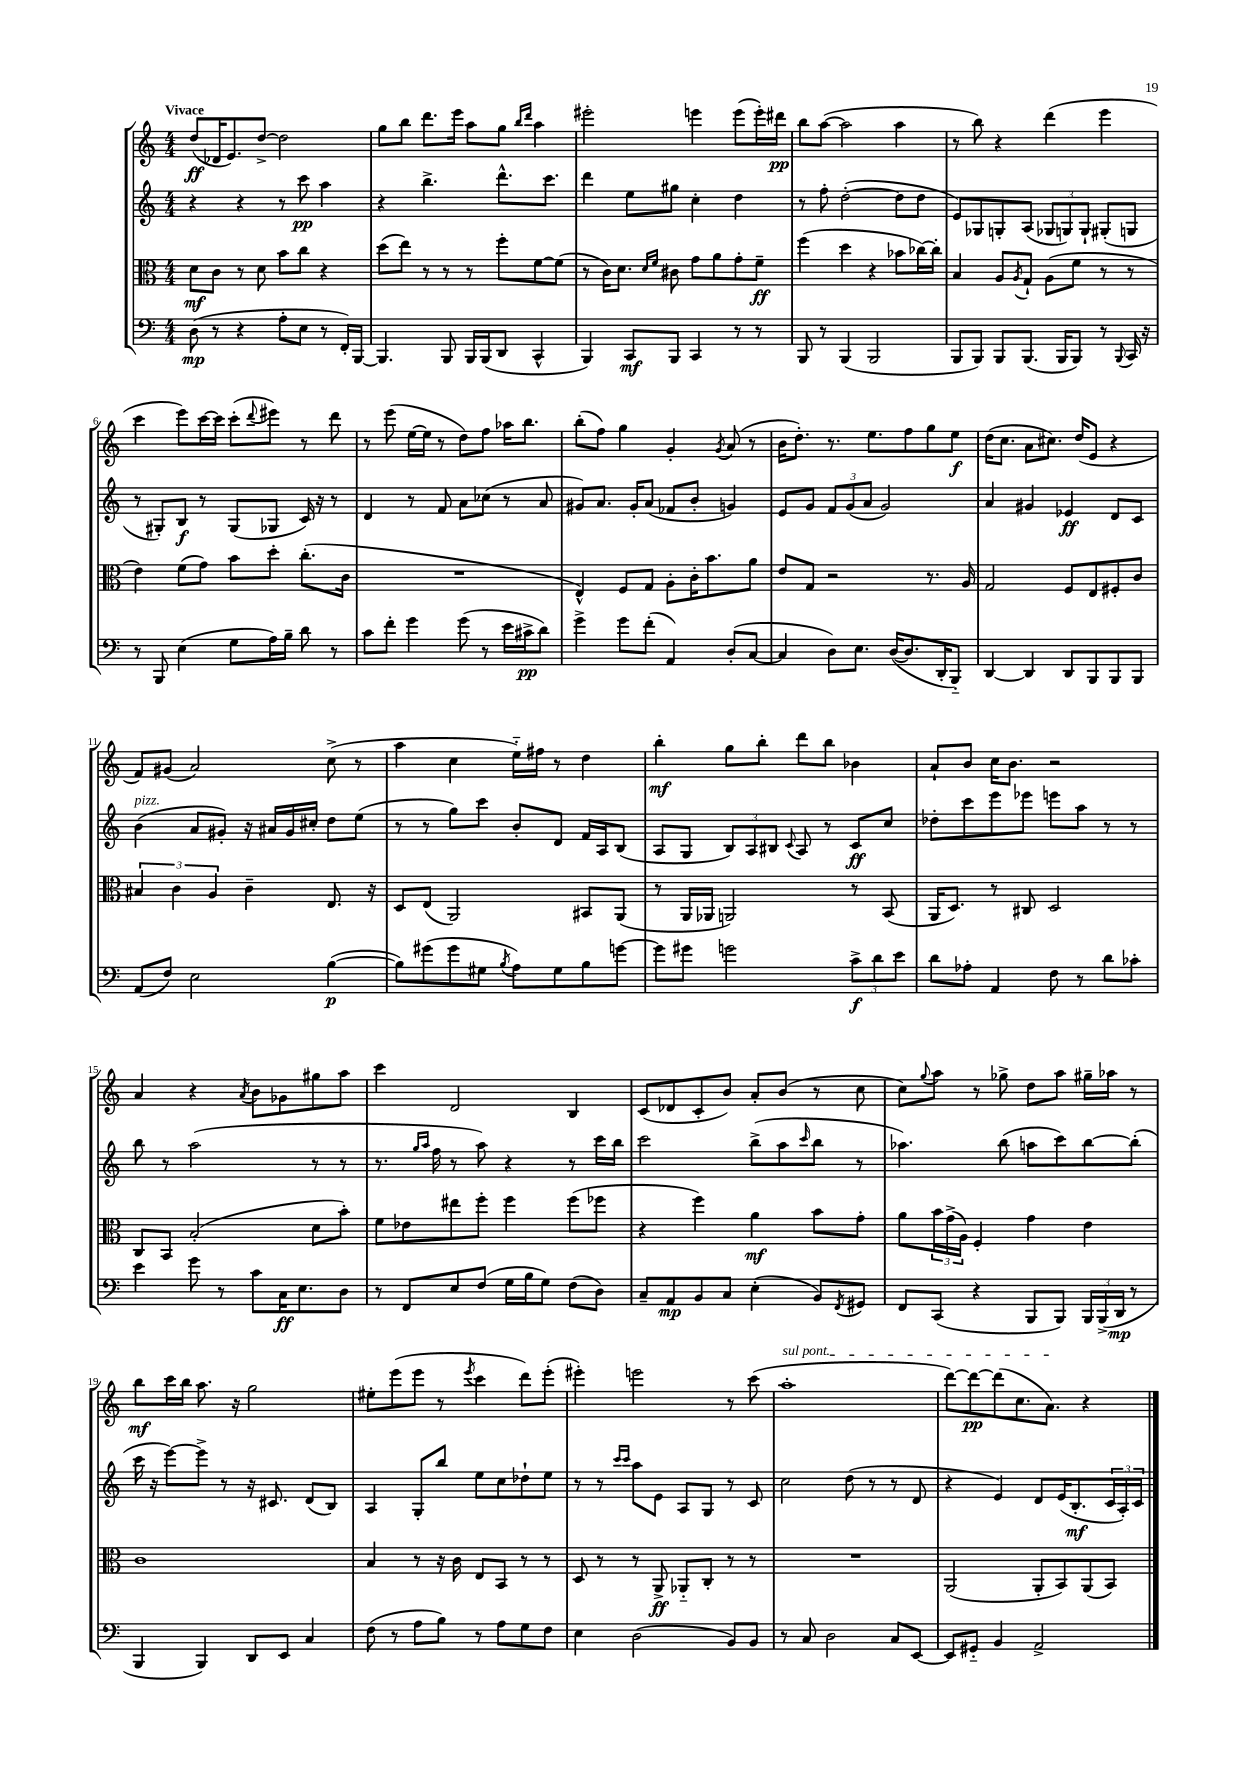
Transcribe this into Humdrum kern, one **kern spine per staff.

**kern	**dynam	**kern	**dynam	**kern	**dynam	**kern	**dynam
*part4	*part4	*part3	*part3	*part2	*part2	*part1	*part1
*staff4	*staff4	*staff3	*staff3	*staff2	*staff2	*staff1	*staff1
*clefF4	*	*clefC3	*	*clefG2	*	*clefG2	*
*k[]	*	*k[]	*	*k[]	*	*k[]	*
*M4/4	*	*M4/4	*	*M4/4	*	*M4/4	*
=1	=1	=1	=1	=1	=1	=1	=1
!	!	!	!	!	!	!LO:TX:a:B:t=Vivace	!
(8D\	mp	8d\L	mf	4r	.	(8dd/L	ff
8r	.	8c\J	.	.	.	16d-X/K	.
.	.	.	.	.	.	8.e/)	.
4r	.	8r	.	4r	.	.	.
.	.	8d\	.	.	.	[8dd^/J	.
8A'\L	.	8b\L	.	8r	.	2dd\]	.
8E\J	.	8cc\J	.	8ccc\	pp	.	.
8r	.	4r	.	4aa\	.	.	.
16FF'/LL)	.	.	.	.	.	.	.
[16BBB/JJ	.	.	.	.	.	.	.
=2	=2	=2	=2	=2	=2	=2	=2
4.BBB/]	.	(8dd\L	.	4r	.	8gg\L	.
.	.	8ee\J)	.	.	.	8bb\J	.
.	.	8r	.	4.bb^\	.	8.ddd\L	.
8BBB/	.	8r	.	.	.	.	.
.	.	.	.	.	.	16eee\Jk	.
16BBB/LL	.	8r	.	.	.	8aa\L	.
(16BBB/J	.	.	.	.	.	.	.
8DD/J	.	8ff'\L	.	8.ddd^^\L	.	8gg\J	.
.	.	.	.	.	.	16qqbb/LL	.
.	.	.	.	.	.	16qqddd/JJ	.
4CC^^/	.	[8f\	.	.	.	4aa\	.
.	.	.	.	8.ccc\J	.	.	.
.	.	(8f\J]	.	.	.	.	.
=3	=3	=3	=3	=3	=3	=3	=3
4BBB/)	.	8r	.	4ddd\	.	2eee#X'\	.
.	.	16c\KL)	.	.	.	.	.
.	.	8.d\J	.	.	.	.	.
8CC/L	mf	.	.	8ee\L	.	.	.
.	.	16qqd/LL	.	.	.	.	.
.	.	16qqf/JJ	.	.	.	.	.
8BBB/J	.	8c#X\	.	8gg#X\J	.	.	.
4CC/	.	8g\L	.	4cc'\	.	4eeen\	.
.	.	8a\	.	.	.	.	.
8r	.	8g'\	.	4dd\	.	(8eee\L	.
8r	.	8f~\J	ff	.	.	16eee'\L)	.
.	.	.	.	.	.	16ddd#X\JJ	pp
=4	=4	=4	=4	=4	=4	=4	=4
8BBB/	.	(4ff\	.	8r	.	8bb\L	.
8r	.	.	.	8ff'\	.	([8aa\J	.
(4BBB/	.	4dd\	.	([2dd'\	.	2aa\]	.
2BBB/	.	4r	.	.	.	.	.
.	.	8b-X\L	.	8dd\L]	.	4aa\	.
.	.	[16cc-X\L)	.	8dd\J	.	.	.
.	.	16cc-'\JJ]	.	.	.	.	.
=5	=5	=5	=5	=5	=5	=5	=5
8BBB/L	.	4B/	.	8e/L)	.	8r	.
8BBB/J)	.	.	.	8G-X/	.	8bb\)	.
8BBB/L	.	8A/L	.	8Gn'/	.	4r	.
.	.	8qA/	.	.	.	.	.
(8.BBB/J	.	8G`/J	.	(8A/J	.	.	.
.	.	(8A\L	.	12G-X/L	.	(4ddd\	.
16BBB/KL	.	.	.	.	.	.	.
.	.	.	.	12Gn/)	.	.	.
8BBB/J)	.	8f\J	.	.	.	.	.
.	.	.	.	12G`/J	.	.	.
8r	.	8r	.	(8G#X'/L	.	4eee\	.
8qqBBB/	.	.	.	.	.	.	.
16CC/	.	8r	.	8Gn/J	.	.	.
16r	.	.	.	.	.	.	.
!!LO:LB:g=z
=6	=6	=6	=6	=6	=6	=6	=6
8r	.	4e\)	.	8r	.	4ccc\	.
8BBB/	.	.	.	8G#X'/L)	.	.	.
(4E\	.	(8f\L	.	8B/J	f	8eee\L)	.
.	.	8g\J)	.	8r	.	[16ccc\L	.
.	.	.	.	.	.	16ccc\JJ]	.
8G\L	.	8b\L	.	(8G#/L	.	(8ccc'\L	.
.	.	.	.	.	.	8qqddd/	.
16A\L)	.	8dd'\J	.	8G-X/J	.	8eee#X\J)	.
16B~\JJ	.	.	.	.	.	.	.
8d\	.	(8.cc'\L	.	16c/)	.	8r	.
.	.	.	.	16r	.	.	.
8r	.	.	.	8r	.	8ddd\	.
.	.	16c\Jk	.	.	.	.	.
=7	=7	=7	=7	=7	=7	=7	=7
8c\L	.	1r	.	4d/	.	8r	.
8f'\J	.	.	.	.	.	(8eee\	.
4g\	.	.	.	8r	.	[16ee\LL	.
.	.	.	.	.	.	16ee\JJ]	.
.	.	.	.	8f/	.	8r	.
(8g\	.	.	.	8a\L	.	8dd\L)	.
8r	.	.	.	(8cc-X\J	.	8ff\J	.
16e\LL	.	.	.	8r	.	16aa-X\KL	.
16c#X^\J	pp	.	.	.	.	8.bb\J	.
8d\J)	.	.	.	8a/	.	.	.
=8	=8	=8	=8	=8	=8	=8	=8
4g^\	.	4E^^/)	.	8g#X/L)	.	(8bb'\L	.
.	.	.	.	8.a/J	.	8ff\J)	.
8g\L	.	8F/L	.	.	.	4gg\	.
.	.	.	.	16g#'/KL	.	.	.
(8f'\J	.	8G/J	.	(8a/J	.	.	.
4AA/)	.	8A'\L	.	8f-X/L	.	4g'/	.
.	.	16c'\K	.	8b'/J	.	.	.
.	.	8.b\	.	.	.	.	.
.	.	.	.	.	.	8qg/	.
(8D'/L	.	.	.	4gn/)	.	(8a/	.
[8C/J	.	8a\J	.	.	.	8r	.
=9	=9	=9	=9	=9	=9	=9	=9
4C/]	.	8e/L	.	8e/L	.	16b\KL	.
.	.	.	.	.	.	8.dd'\J)	.
.	.	8G/J	.	8g/J	.	.	.
8D\L)	.	2r	.	12f/L	.	8.r	.
.	.	.	.	(12g/	.	.	.
8.E\J	.	.	.	.	.	.	.
.	.	.	.	12a/J	.	.	.
.	.	.	.	.	.	8.ee\L	.
.	.	.	.	2g/)	.	.	.
([16D/KL	.	.	.	.	.	.	.
8.D/]	.	.	.	.	.	8ff\	.
.	.	8.r	.	.	.	8gg\	.
16DD'/K	.	.	.	.	.	.	.
8BBB/J)	.	.	.	.	.	8ee\J	f
.	.	16A/	.	.	.	.	.
=10	=10	=10	=10	=10	=10	=10	=10
[4DD/	.	2G/	.	4a/	.	(16dd\KL	.
.	.	.	.	.	.	8.cc\J	.
4DD/]	.	.	.	4g#X/	.	8a\L	.
.	.	.	.	.	.	8.cc#X\J)	.
8DD/L	.	8F/L	.	4e-X/	ff	.	.
.	.	.	.	.	.	(16dd/KL	.
8BBB/	.	8E/	.	.	.	8e/J	.
8BBB/	.	8F#X'/	.	8d/L	.	4r	.
8BBB/J	.	8c/J	.	8c/J	.	.	.
!!LO:LB:g=z
=11	=11	=11	=11	=11	=11	=11	=11
!	!	!	!	!LO:TX:a:i:t=pizz.	!	!	!
(8AA/L	.	6B#X/	.	(4b\	.	8f/L)	.
8F/J)	.	.	.	.	.	(8g#X/J	.
.	.	6c\	.	.	.	.	.
2E\	.	.	.	8a/L	.	2a/)	.
.	.	6A/	.	.	.	.	.
.	.	.	.	8g#X'/J)	.	.	.
.	.	4c~\	.	16r	.	.	.
.	.	.	.	16a#X/LL	.	.	.
.	.	.	.	16g#/	.	.	.
.	.	.	.	16cc#X'/JJ	.	.	.
([4B\	p	8.E/	.	8dd\L	.	(8cc^\	.
.	.	.	.	(8ee\J	.	8r	.
.	.	16r	.	.	.	.	.
=12	=12	=12	=12	=12	=12	=12	=12
8B\L])	.	8D/L	.	8r	.	4aa\	.
(8g#X\	.	(8E/J	.	8r	.	.	.
8g#\	.	2AA/)	.	8gg\L)	.	4cc\	.
8G#X\J	.	.	.	8ccc\J	.	.	.
8qB/	.	.	.	.	.	.	.
8A\L)	.	.	.	8b'/L	.	16ee\LL)	.
.	.	.	.	.	.	16ff#X\JJ	.
8G#\	.	.	.	8d/J	.	8r	.
8B\	.	8BB#X/L	.	16f/LL	.	4dd\	.
.	.	.	.	16A/J	.	.	.
[8gn\J	.	(8AA/J	.	(8B/J	.	.	.
=13	=13	=13	=13	=13	=13	=13	=13
8g\L]	.	8r	.	8A/L	.	4bb'\	mf
8g#X\J	.	16AA/LL	.	8G/J	.	.	.
.	.	16AA-X/JJ	.	.	.	.	.
2gn\	.	2AAn/)	.	12B/L)	.	8gg\L	.
.	.	.	.	12A/	.	.	.
.	.	.	.	.	.	8bb'\J	.
.	.	.	.	12B#X/J	.	.	.
.	.	.	.	8qqc/	.	.	.
.	.	.	.	8A/	.	8ddd\L	.
.	.	.	.	8r	.	8bb\J	.
12c^\L	f	8r	.	8c/L	ff	4b-X\	.
12d\	.	.	.	.	.	.	.
.	.	(8BB/	.	8cc/J	.	.	.
12e\J	.	.	.	.	.	.	.
=14	=14	=14	=14	=14	=14	=14	=14
8d\L	.	16AA/KL	.	8dd-X'\L	.	8a`/L	.
.	.	8.D/J)	.	.	.	.	.
8A-X'\J	.	.	.	8ccc\	.	8b/J	.
4AA/	.	8r	.	8eee\	.	16cc\KL	.
.	.	.	.	.	.	8.b\J	.
.	.	8C#X/	.	8eee-X\J	.	.	.
8F\	.	2D/	.	8eeen\L	.	2r	.
8r	.	.	.	8aa\J	.	.	.
8d\L	.	.	.	8r	.	.	.
8c-X'\J	.	.	.	8r	.	.	.
!!LO:LB:g=z
=15	=15	=15	=15	=15	=15	=15	=15
4e\	.	8C/L	.	8bb\	.	4a/	.
.	.	8BB/J	.	8r	.	.	.
8g\	.	(2B'/	.	(2aa\	.	4r	.
8r	.	.	.	.	.	.	.
.	.	.	.	.	.	8qa/	.
8c\L	.	.	.	.	.	8b\L	.
16C\K	ff	.	.	.	.	8g-X\	.
8.E\	.	.	.	.	.	.	.
.	.	8d\L	.	8r	.	8gg#X\	.
8D\J	.	8b'\J)	.	8r	.	8aa\J	.
=16	=16	=16	=16	=16	=16	=16	=16
8r	.	8f\L	.	8.r	.	4ccc\	.
8FF/L	.	8e-X\	.	.	.	.	.
.	.	.	.	16qqgg/LL	.	.	.
.	.	.	.	16qqaa/JJ	.	.	.
.	.	.	.	16ff\	.	.	.
8E/	.	8ee#X\	.	8r	.	2d/	.
(8F/J	.	8ff'\J	.	8aa\)	.	.	.
16G\LL	.	4ff\	.	4r	.	.	.
16B\J	.	.	.	.	.	.	.
8G\J)	.	.	.	.	.	.	.
(8F\L	.	(8ff\L	.	8r	.	4B/	.
8D\J)	.	8ff-X\J	.	16ccc\LL	.	.	.
.	.	.	.	16bb\JJ	.	.	.
=17	=17	=17	=17	=17	=17	=17	=17
8C~/L	.	4r	.	2ccc\	.	(8c/L	.
8AA/	mp	.	.	.	.	8d-X/	.
8BB/	.	4ff\)	.	.	.	8c'/	.
8C/J	.	.	.	.	.	8b/J)	.
(4E'\	.	4a\	mf	(8bb^\L	.	8a'/L	.
.	.	.	.	8aa\	.	(8b/J	.
.	.	.	.	16qqccc/	.	.	.
8BB/L)	.	8b\L	.	8bb\J	.	8r	.
8qFF/	.	.	.	.	.	.	.
8GG#X/J	.	8g'\J	.	8r	.	8cc\	.
=18	=18	=18	=18	=18	=18	=18	=18
8FF/L	.	8a\L	.	4.aa-X\)	.	8cc\L)	.
.	.	.	.	.	.	8qqgg/	.
(8CC/J	.	24b\L	.	.	.	8aa\J	.
.	.	(24g^\	.	.	.	.	.
.	.	24A\JJ)	.	.	.	.	.
4r	.	4F'/	.	.	.	8r	.
.	.	.	.	(8bb\	.	8gg-X^\	.
8BBB/L	.	4g\	.	8aan\L	.	8dd\L	.
8BBB/J)	.	.	.	8ccc\)	.	8aa\J	.
24BBB/LL	.	4e\	.	[8bb\	.	16gg#X~\LL	.
(24BBB^/	.	.	.	.	.	.	.
.	.	.	.	.	.	16aa-X\JJ	.
24DD/JJ	mp	.	.	.	.	.	.
8r	.	.	.	(8bb'\J]	.	8r	.
!!LO:LB:g=z
=19	=19	=19	=19	=19	=19	=19	=19
4BBB/	.	1c	.	16ccc\	.	8bb\L	mf
.	.	.	.	16r	.	.	.
.	.	.	.	[8eee\L)	.	16ccc\L	.
.	.	.	.	.	.	16bb\JJ	.
4BBB/)	.	.	.	8eee^\J]	.	8.aa\	.
.	.	.	.	8r	.	.	.
.	.	.	.	.	.	16r	.
8DD/L	.	.	.	16r	.	2gg\	.
.	.	.	.	8.c#X/	.	.	.
8EE/J	.	.	.	.	.	.	.
4C/	.	.	.	(8d/L	.	.	.
.	.	.	.	8B/J)	.	.	.
=20	=20	=20	=20	=20	=20	=20	=20
(8F\	.	4B/	.	4A/	.	8ee#X'\L	.
8r	.	.	.	.	.	(8eee\	.
8A\L	.	8r	.	8G'/L	.	8eee\J	.
8B\J)	.	16r	.	8bb/J	.	8r	.
.	.	16c\	.	.	.	.	.
.	.	.	.	.	.	8qeee/	.
8r	.	8E/L	.	8ee\L	.	4ccc\	.
8A\L	.	8BB/J	.	8cc\	.	.	.
8G\	.	8r	.	8dd-X`\	.	8ddd\L)	.
8F\J	.	8r	.	8ee\J	.	(8eee'\J	.
=21	=21	=21	=21	=21	=21	=21	=21
4E\	.	8D/	.	8r	.	4eee#X'\)	.
.	.	8r	.	8r	.	.	.
.	.	.	.	16qqccc/LL	.	.	.
.	.	.	.	16qqccc/JJ	.	.	.
(2D\	.	8r	.	8aa\L	.	2eeen\	.
.	.	8AA^/	ff	8e\J	.	.	.
.	.	8AA-X/L	.	8A/L	.	.	.
.	.	8C'/J	.	8G/J	.	.	.
8BB/L)	.	8r	.	8r	.	8r	.
8BB/J	.	8r	.	8c/	.	(8ccc\	.
=22	=22	=22	=22	=22	=22	=22	=22
!	!	!	!	!	!	!LO:TX:a:i:t=sul pont.	!
8r	.	1r	.	2cc\	.	1aa'	.
8C/	.	.	.	.	.	.	.
2D\	.	.	.	.	.	.	.
.	.	.	.	(8dd\	.	.	.
.	.	.	.	8r	.	.	.
8C/L	.	.	.	8r	.	.	.
[8EE/J	.	.	.	8d/	.	.	.
=23	=23	=23	=23	=23	=23	=23	=23
8EE/L]	.	(2AA/	.	4r	.	[8ddd\L)	.
8GG#X/J	.	.	.	.	.	8ddd\_	pp
4BB/	.	.	.	4e/)	.	(8ddd\]	.
.	.	.	.	.	.	8.cc\	.
2AA^/	.	8AA'/L	.	8d/L	.	.	.
.	.	.	.	.	.	8.a\J)	.
.	.	8BB/)	.	(16e/K	.	.	.
.	.	.	.	8.B'/	mf	.	.
.	.	(8AA/	.	.	.	4r	.
.	.	8BB/J)	.	24c/L	.	.	.
.	.	.	.	24A'/)	.	.	.
.	.	.	.	24c/JJ	.	.	.
==	==	==	==	==	==	==	==
*-	*-	*-	*-	*-	*-	*-	*-
